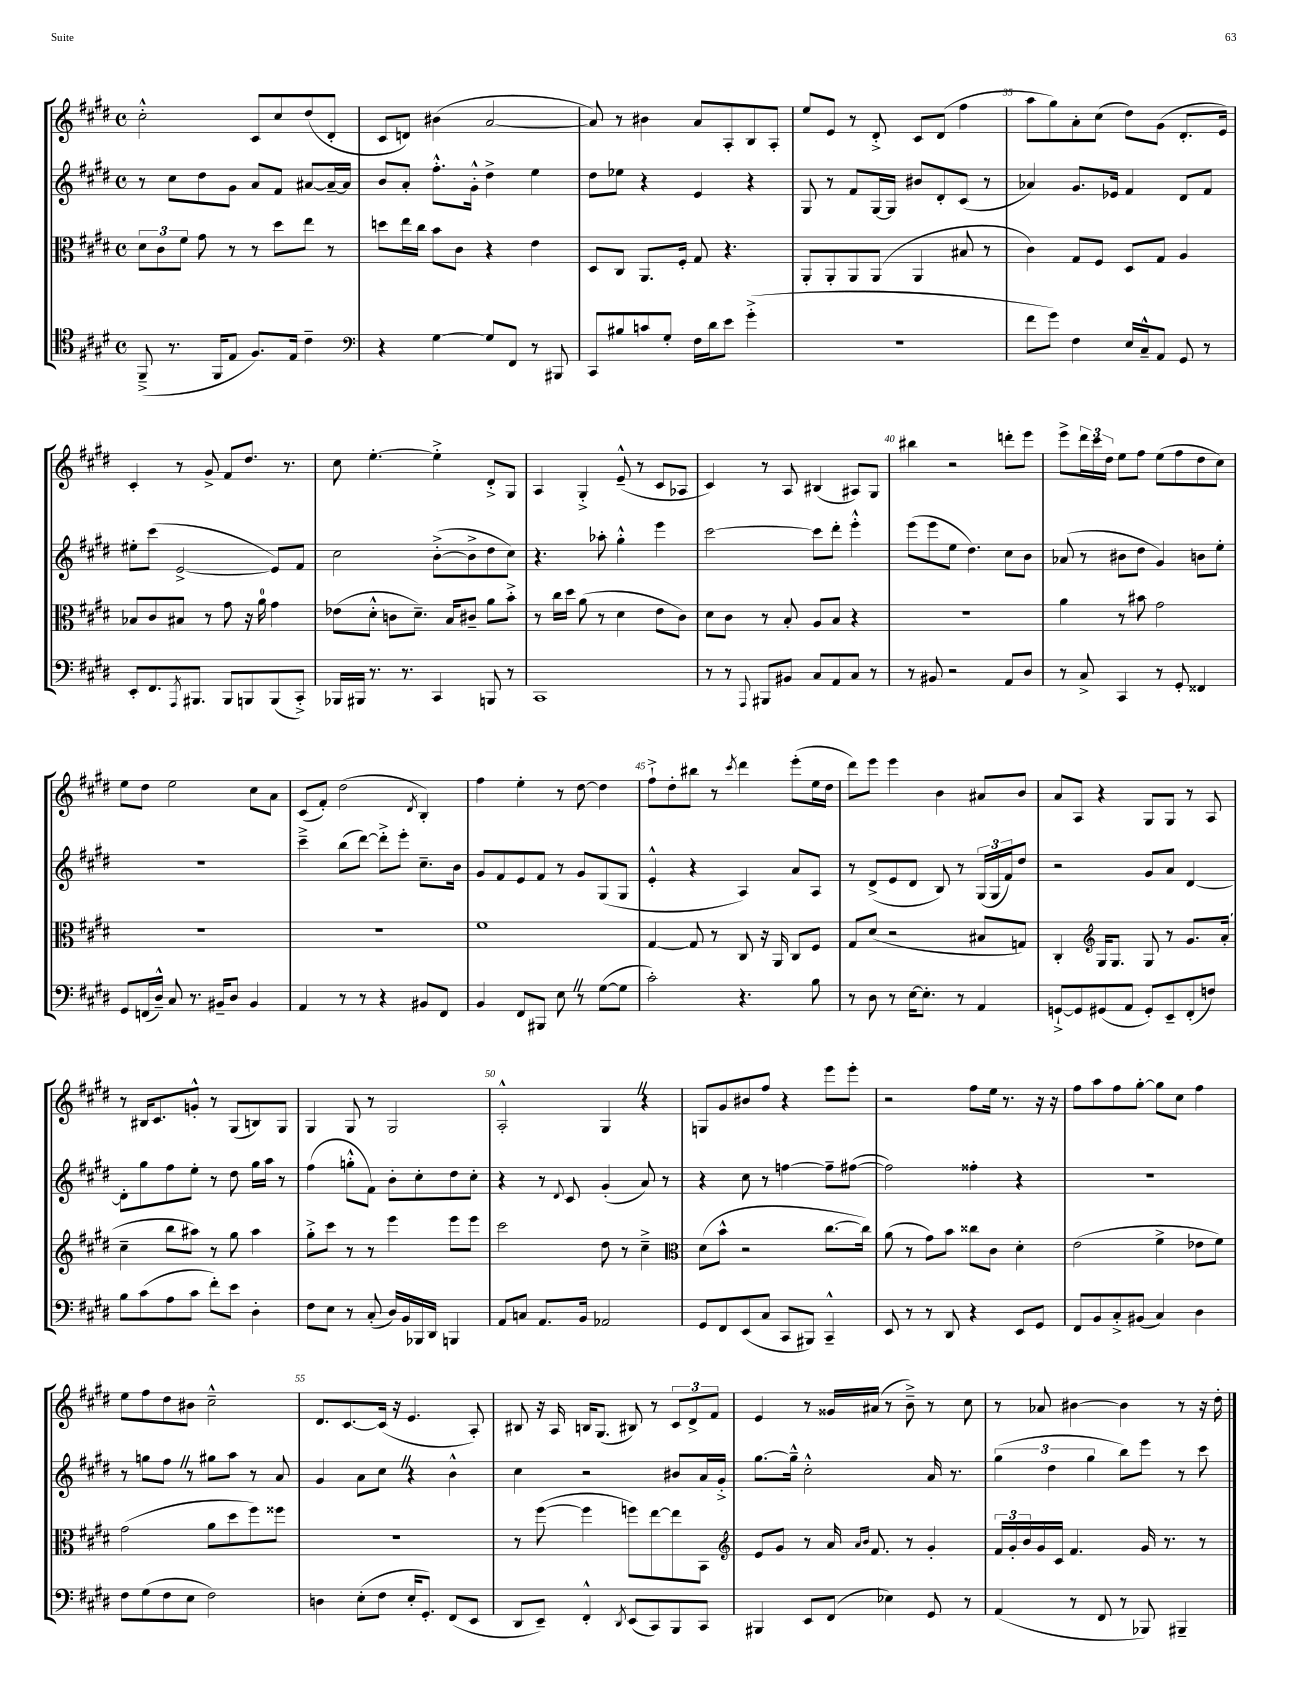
<<
\new StaffGroup <<
\new Staff = "s0" {
    \clef treble \key e \major \defaultTimeSignature \time 4/4
    cis''2-.-^ cis'8 cis''8 dis''8( dis'8-. |
    cis'8 d'8) bis'4( a'2~ |
    a'8) r8 bis'4 a'8 a8-. b8 a8-. |
    e''8 e'8 r8 dis'8-.-> cis'8 dis'8( fis''4 |
    a''8 gis''8) a'8-. cis''8( dis''8) gis'8( dis'8.-. e'16) |
    cis'4-. r8 gis'8-> fis'8 dis''8. r8. |
    cis''8 e''4.~-. e''4-.-> dis'8-.-> gis8 |
    a4 gis4-.-> e'8---^( r8 cis'8 aes8 |
    cis'4) r8 a8 bis4( ais8) gis8 |
    bis''4 r2 d'''8-. e'''8 |
    e'''8-> \tuplet 3/2 { dis'''16 cis'''16 dis''16 } e''8 fis''8 e''8( fis''8 dis''8 cis''8) |
    e''8 dis''8 e''2 cis''8 a'8 |
    cis'8( fis'8-.) dis''2( \acciaccatura { dis'8 } b4-.) |
    fis''4 e''4-. r8 dis''8~ dis''4 |
    fis''8-!-> dis''8-. bis''8 r8 \acciaccatura { cis'''8 } dis'''4 e'''8-.( e''16 dis''16 |
    dis'''8) e'''8 e'''4 b'4 ais'8 b'8 |
    a'8 a8 r4 gis8 gis8 r8 a8 |
    r8 bis16 cis'8. g'8-.-^ r8 gis8( b8) gis8 |
    gis4 gis8 r8 gis2 |
    a2-.-^ gis4 \once \override BreathingSign.text = \markup { \musicglyph "scripts.caesura.straight" } \breathe r4 |
    g8 gis'8 bis'8 fis''8 r4 e'''8 e'''8-. |
    r2 fis''8 e''16 r8. r16 r16 |
    fis''8 a''8 fis''8 gis''8~-. gis''8 cis''8 fis''4 |
    e''8 fis''8 dis''8 bis'8 cis''2---^ |
    dis'8. cis'8.~ cis'16( r16 e'4. a8-.) |
    bis8 r16 a16 b16 gis8.( bis8) r8 \tuplet 3/2 { cis'8 dis'8-> fis'8 } |
    e'4 r8 gisis'16 ais'16( r8 b'8--->) r8 cis''8 |
    r8 aes'8 bis'4~ bis'4 r8 r16 dis''16-. \bar "|." |
}
\new Staff = "s1" {
    \clef treble \key e \major \defaultTimeSignature \time 4/4
    r8 cis''8 dis''8 gis'8 a'8 fis'8 ais'8~ ais'16~-- ais'16 |
    b'8 a'8-. fis''8.-.-^ gis'16-.-^ dis''4-> e''4 |
    dis''8 ees''8 r4 e'4 r4 |
    gis8 r8 fis'8 gis16~ gis16 bis'8 dis'8-. cis'8( r8 |
    aes'4) gis'8. ees'16 fis'4 dis'8 fis'8 |
    eis''8-. cis'''8( e'2~-> e'8) fis'8 |
    cis''2 b'8~-.->( b'8-> dis''8 cis''8) |
    r4. aes''8-. gis''4-.-^ e'''4 |
    cis'''2~ cis'''8 dis'''8-. e'''4-.-^ |
    e'''8( e'''8 e''8 dis''4.) cis''8 b'8 |
    aes'8( r8 bis'8 dis''8 gis'4) b'8 e''8-. |
    R1 |
    cis'''4---> b''8( dis'''8~) dis'''8-.-> e'''8-. cis''8.-- b'16 |
    gis'8 fis'8 e'8 fis'8 r8 gis'8 gis8( gis8 |
    e'4-.-^ r4 a4) a'8 a8 |
    r8 dis'8->( e'8 dis'8 b8) r8 \tuplet 3/2 { gis16( gis16 fis'16) } dis''8 |
    r2 gis'8 a'8 dis'4~ |
    dis'8-. gis''8 fis''8 e''8-. r8 dis''8 gis''16 a''16 r8 |
    fis''4( g''8-.-^ fis'8) b'8-. cis''8-. dis''8 cis''8-. |
    r4 r8 \appoggiatura { dis'8 } cis'8 gis'4-.( a'8) r8 |
    r4 cis''8 r8 f''4~ f''8-- fis''8~( |
    fis''2) fisis''4-. r4 |
    R1 |
    r8 g''8 fis''8 \once \override BreathingSign.text = \markup { \musicglyph "scripts.caesura.straight" } \breathe r8 gis''8 a''8 r8 a'8 |
    gis'4 a'8 cis''8 \once \override BreathingSign.text = \markup { \musicglyph "scripts.caesura.straight" } \breathe r4 b'4-^ |
    cis''4 r2 bis'8 a'16 gis'16-.-> |
    gis''8.~ gis''16---^ cis''2-.-^ a'16 r8. |
    \tuplet 3/2 { gis''4( dis''4 gis''4 } b''8) e'''8 r8 cis'''8 \bar "|." |
}
\new Staff = "s2" {
    \clef alto \key e \major \defaultTimeSignature \time 4/4
    \tuplet 3/2 { dis'8 cis'8 fis'8 } gis'8 r8 r8 dis''8 e''8 r8 |
    d''8 e''16 cis''16 b'8 cis'8 r4 e'4 |
    dis8 cis8 a,8. fis16-. gis8 r4. |
    a,8-. a,8-. a,8 a,8( a,4 bis8 r8 |
    cis'4) gis8 fis8 dis8 gis8 a4 |
    bes8 cis'8 bis8 r8 gis'8 r16 a'16-0 gis'4 |
    ees'8( dis'8-.-^ c'8 dis'8.--) b16 cis'8-- a'8 b'8-.-> |
    r8 cis''16 dis''16 a'8( r8 dis'4 e'8 cis'8) |
    dis'8 cis'8 r8 b8-. a8 b8 r4 |
    R1 |
    a'4 r8 bis'8 gis'2 |
    R1 |
    R1 |
    fis'1 |
    gis4~ gis8 r8 cis8 r16 a,16 cis8 fis8 |
    gis8 dis'8( r2 bis8 g8) |
    cis4-. \clef treble gis16 gis8. gis8 r8 gis'8. a'16-.( |
    cis''4-- b''8 ais''8) r8 gis''8 ais''4 |
    gis''8-.-> cis'''8 r8 r8 e'''4 e'''8 e'''8 |
    cis'''2 dis''8 r8 cis''4---> |
    \clef alto dis'8( b'8-^ r2 cis''8.~ cis''16) |
    a'8( r8 gis'8) b'8 cisis''8 cis'8 dis'4-. |
    e'2( fis'4-> ees'8 fis'8) |
    gis'2( a'8 dis''8 fis''8) fisis''8 |
    R1 |
    r8 fis''8~( fis''4 f''8) e''8~ e''8 b,8 |
    \clef treble e'8 gis'8 r8 a'16 \grace { a'16 b'16 } fis'8. r8 gis'4-. |
    \tuplet 3/2 { fis'16 gis'16-. b'16 } gis'16 cis'16 fis'4. gis'16 r8. r8 \bar "|." |
}
\new Staff = "s3" {
    \clef tenor \key e \major \defaultTimeSignature \time 4/4
    fis,8--->( r8. fis,16 e8 fis8.) e16 cis'4-- |
    \clef bass r4 gis4~ gis8 fis,8 r8 bis,,8 |
    cis,8 bis8 c'8 gis8-. fis16 dis'16 e'8 gis'4-.->( |
    R1 |
    fis'8 gis'8) fis4 e16 cis16---^ a,8 gis,8 r8 |
    e,8-. fis,8. \acciaccatura { a,,8 } bis,,8. bis,,8 b,,8 b,,8( cis,8-.->) |
    bes,,16 bis,,16 r8. r8. cis,4 b,,8 r8 |
    cis,1 |
    r8 r8 \appoggiatura { a,,8 } bis,,8 bis,8 cis8 a,8 cis8 r8 |
    r8 bis,8 r2 a,8 dis8 |
    r8 cis8-> cis,4 r8 gis,8-. fisis,4 |
    gis,8 f,16( dis16---^) cis8 r8. bis,16-- dis8 bis,4 |
    a,4 r8 r8 r4 bis,8 fis,8 |
    b,4 fis,8 bis,,8 e8 \once \override BreathingSign.text = \markup { \musicglyph "scripts.caesura.straight" } \breathe r8 gis8~( gis8 |
    cis'2-.) r4. b8 |
    r8 dis8 r8 e16~ e8.-. r8 a,4 |
    g,8~-!-> g,8 gis,8( a,8 gis,8-.) e,8-- fis,8-.( f8) |
    b8 cis'8( a8 cis'8 fis'8-.) e'8 dis4-. |
    fis8 e8 r8 cis8-.( dis16) b,16 bes,,16 dis,16 b,,4 |
    a,8 c8 a,8. b,16 aes,2 |
    gis,8 fis,8 e,8( cis8 cis,8 bis,,8) cis,4---^ |
    e,8 r8 r8 dis,8 r4 e,8 gis,8 |
    fis,8 b,8 cis8-.-> bis,8( cis4) dis4 |
    fis8 gis8( fis8 e8 fis2) |
    d4 e8-.( fis8 e16-. gis,8.-.) fis,8( e,8 |
    dis,8 e,8--) fis,4-.-^ \acciaccatura { dis,8 } e,8( cis,8) b,,8 cis,8 |
    bis,,4 e,8 fis,8( ees4) gis,8 r8 |
    a,4( r8 fis,8 r8 bes,,8) bis,,4-- \bar "|." |
}
>>
>>
\layout { \context { \Score currentBarNumber = #31 \override BarNumber.break-visibility = ##(#f #t #t) barNumberVisibility = #(every-nth-bar-number-visible 5) } }
